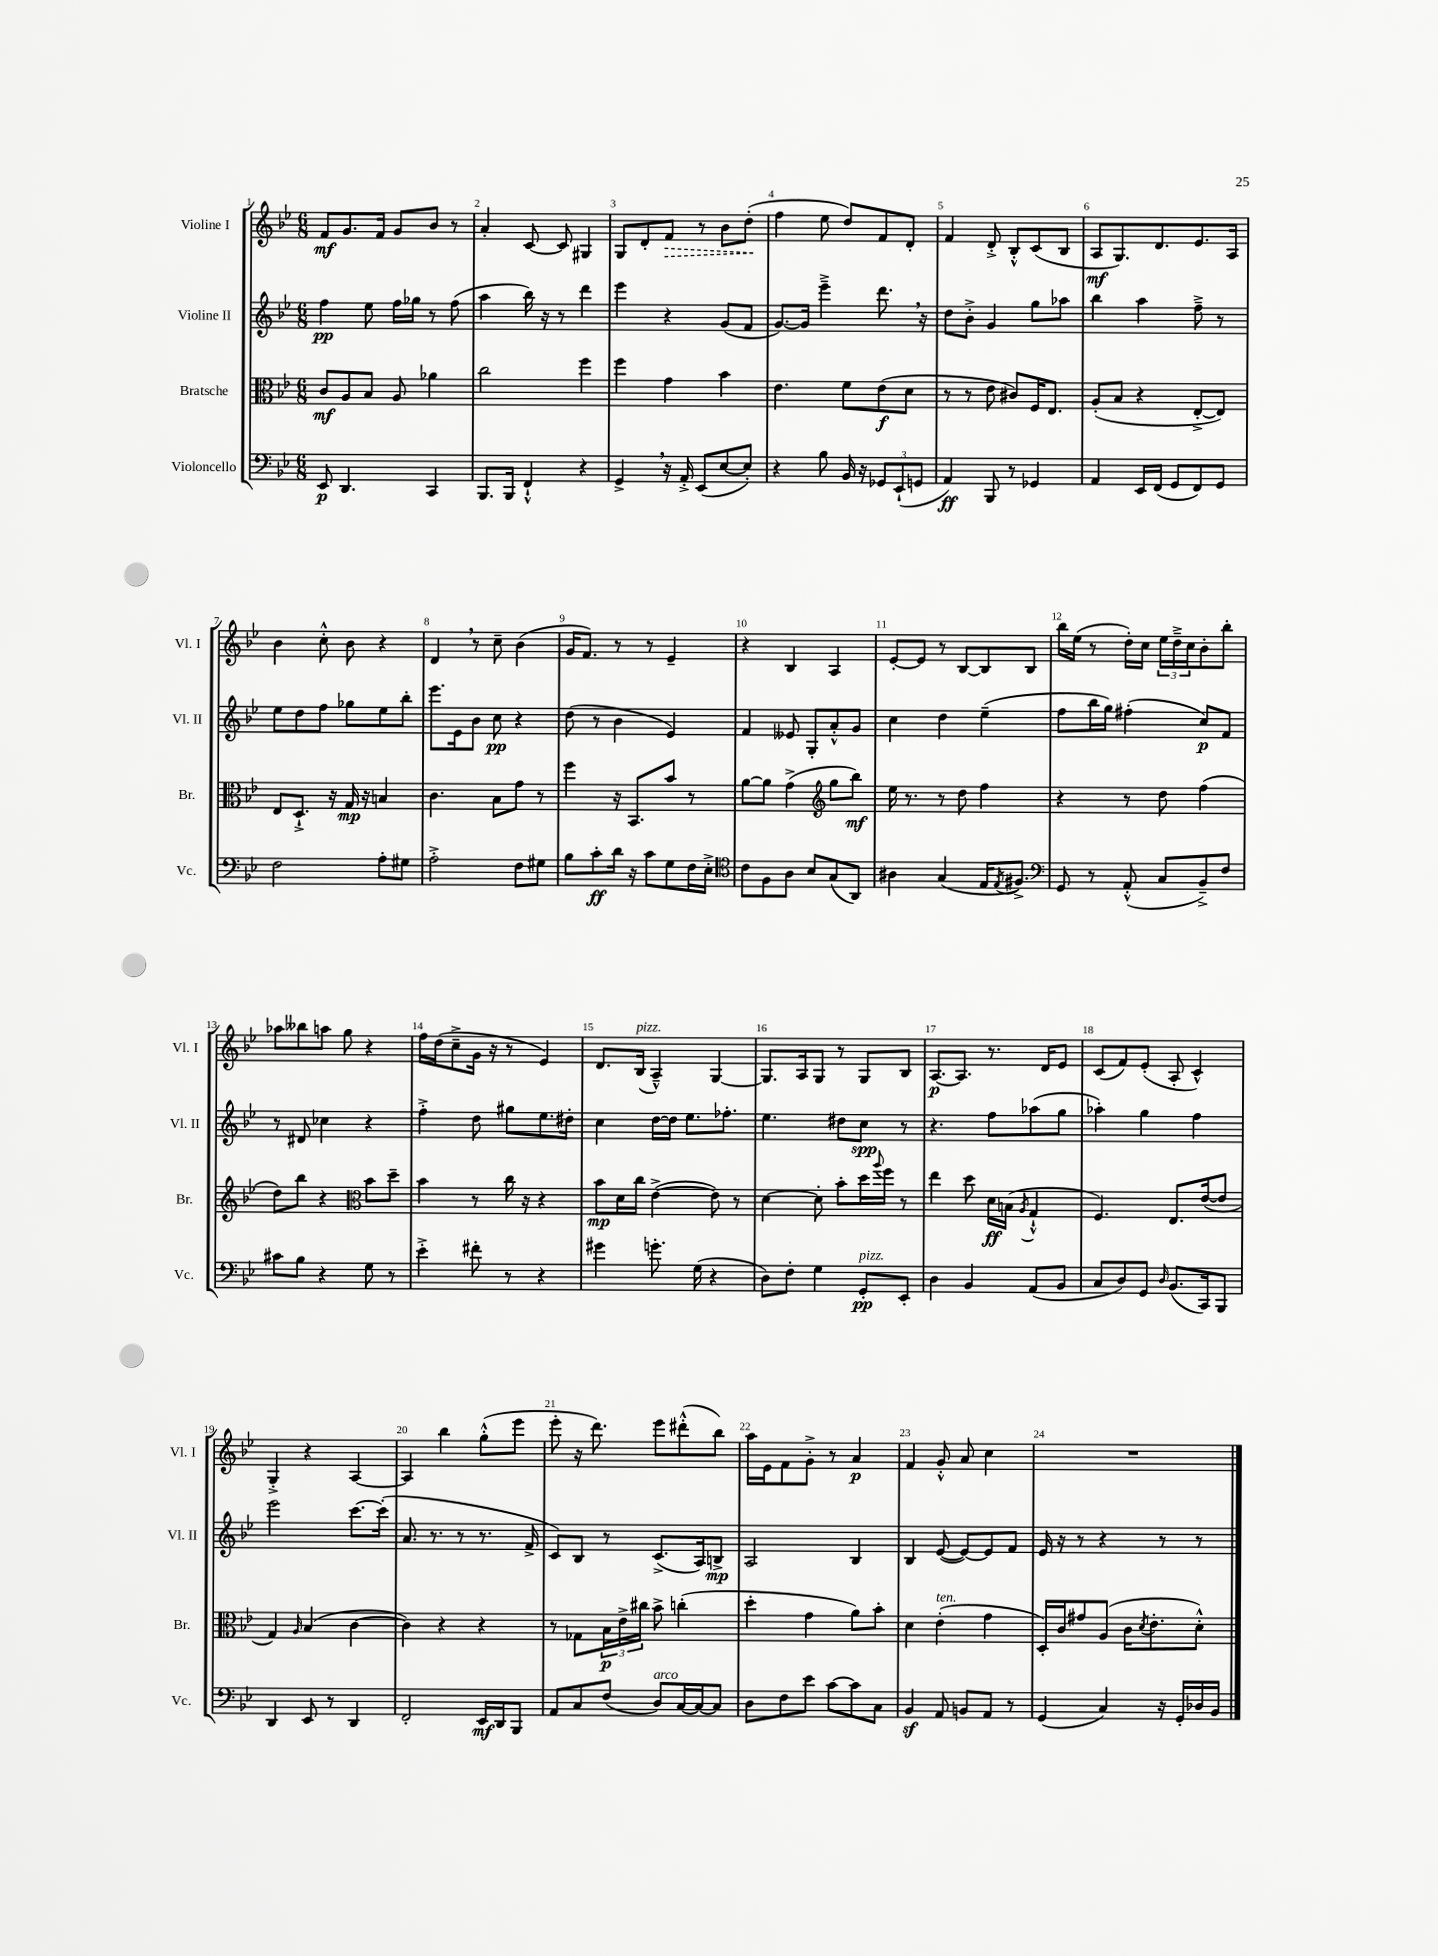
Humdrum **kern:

**kern	**dynam	**kern	**dynam	**kern	**dynam	**kern	**dynam
*part4	*part4	*part3	*part3	*part2	*part2	*part1	*part1
*staff4	*staff4	*staff3	*staff3	*staff2	*staff2	*staff1	*staff1
*I"Violoncello	*	*I"Bratsche	*	*I"Violine II	*	*I"Violine I	*
*I'Vc.	*	*I'Br.	*	*I'Vl. II	*	*I'Vl. I	*
*clefF4	*	*clefC3	*	*clefG2	*	*clefG2	*
*k[b-e-]	*	*k[b-e-]	*	*k[b-e-]	*	*k[b-e-]	*
*M6/8	*	*M6/8	*	*M6/8	*	*M6/8	*
=1	=1	=1	=1	=1	=1	=1	=1
8EE-/	p	8c/L	mf	4ff\	pp	8f/L	mf
4.DD/	.	8A/	.	.	.	8.g/	.
.	.	8B-/J	.	8ee-\	.	.	.
.	.	.	.	.	.	16f/Jk	.
.	.	8A/	.	16ff\LL	.	8g/L	.
.	.	.	.	16gg-X\JJ	.	.	.
4CC/	.	4a-X\	.	8r	.	8b-/J	.
.	.	.	.	(8ff\	.	8r	.
=2	=2	=2	=2	=2	=2	=2	=2
8.BBB-/L	.	2cc\	.	4aa\	.	4a'/	.
16BBB-/Jk	.	.	.	.	.	.	.
4FF`^^/	.	.	.	16bb-\)	.	[8c/	.
.	.	.	.	16r	.	.	.
.	.	.	.	8r	.	8c/]	.
4r	.	4ff\	.	4ddd\	.	4G#X/	.
=3	=3	=3	=3	=3	=3	=3	=3
4GG^,/	.	4ff\	.	4eee-\	.	8G/L	.
.	.	.	.	.	.	8d'/	.
!	!	!	!	!	!	!	!LO:HP:b
16r	.	4g\	.	4r	.	8f/J	>
16AA'^/	.	.	.	.	.	.	.
(8EE-/L	.	.	.	.	.	8r	.
[8E-/	.	4b-\	.	(8g/L	.	8b-\L	.
8E-'/J])	.	.	.	8f/J	.	(8dd'\J	.
.	.	.	.	.	.	.	]
=4	=4	=4	=4	=4	=4	=4	=4
4r	.	4.e-\	.	[8.g/L)	.	4ff\	.
.	.	.	.	16g/Jk]	.	.	.
8B-\	.	.	.	4eee-~^\	.	8ee-\	.
16BB-/	.	8f\L	.	.	.	8dd/L)	.
16r	.	.	.	.	.	.	.
12GG-X/L	.	(8e-\	f	8.ddd,\	.	8f/	.
(12EE-`/	.	.	.	.	.	.	.
.	.	8d\J	.	.	.	8d'/J	.
12GGn/J	.	.	.	.	.	.	.
.	.	.	.	16r	.	.	.
=5	=5	=5	=5	=5	=5	=5	=5
4AA/)	ff	8r	.	8dd\L	.	4f/	.
.	.	8r	.	8b-'^\J	.	.	.
8BBB-/	.	8e-\	.	4g/	.	8d'^/	.
8r	.	8c#X/L)	.	.	.	8B-'^^/L	.
4GG-X/	.	16F/K	.	8gg\L	.	(8c/	.
.	.	8.E-/J	.	.	.	.	.
.	.	.	.	8aa-X\J	.	8B-/J	.
=6	=6	=6	=6	=6	=6	=6	=6
4AA/	.	(8A'/L	.	4bb-\	.	8A/L	mf
.	.	8B-/J	.	.	.	8.G/)	.
16EE-/LL	.	4r	.	4aa\	.	.	.
(16FF/JJ	.	.	.	.	.	8.d/	.
8GG/L	.	.	.	.	.	.	.
8FF/)	.	[8E-'^/L	.	8ff~^\	.	8.e-/	.
8GG/J	.	8E-/J])	.	8r	.	.	.
.	.	.	.	.	.	16A/Jk	.
!!LO:LB:g=z
=7	=7	=7	=7	=7	=7	=7	=7
2F\	.	8E-/L	.	8ee-\L	.	4b-\	.
.	.	8.D`^/J	.	8dd\	.	.	.
.	.	.	.	8ff\J	.	8cc'^^\	.
.	.	16r	.	.	.	.	.
.	.	16G/	mp	8gg-X\L	.	8b-\	.
.	.	16r	.	.	.	.	.
8A'\L	.	4Bn/	.	8ee-\	.	4r	.
8G#X\J	.	.	.	8bb-'\J	.	.	.
=8	=8	=8	=8	=8	=8	=8	=8
2A'^\	.	4.c\	.	8.eee-\L	.	4d,/	.
.	.	.	.	16e-\k	.	.	.
.	.	.	.	8b-\J	.	8r	.
.	.	8B-\L	.	8cc\	pp	8cc~\	.
8F\L	.	8g\J	.	4r	.	(4b-\	.
8G#X\J	.	8r	.	.	.	.	.
=9	=9	=9	=9	=9	=9	=9	=9
8B-\L	.	4ff\	.	(8dd\	.	16g/KL	.
.	.	.	.	.	.	8.f/J)	.
8c'\	ff	.	.	8r	.	.	.
16d\Jk	.	16r	.	4b-\	.	8r	.
16r	.	8.BB-/L	.	.	.	.	.
8c\L	.	.	.	.	.	8r	.
8G\	.	8b-/J	.	4e-/)	.	4e-~/	.
16F\L	.	8r	.	.	.	.	.
16E-'^\JJ	.	.	.	.	.	.	.
=10	=10	=10	=10	=10	=10	=10	=10
*clefC4	*	*	*	*	*	*	*
8c\L	.	[8a\L	.	4f/	.	4r	.
8F\	.	8a\J]	.	.	.	.	.
8A\J	.	(4g^\	.	8e--X/	.	4B-/	.
8B-/L	.	.	.	8G'/L	.	.	.
*	*	*clefG2	*	*	*	*	*
(8G/	.	8gg\L	.	8a'^^/	.	4A/	.
8AA/J)	.	8bb-\J)	mf	8g/J	.	.	.
=11	=11	=11	=11	=11	=11	=11	=11
4A#X\	.	16ee-\	.	4cc\	.	[8e-'/L	.
.	.	8.r	.	.	.	.	.
.	.	.	.	.	.	8e-/J]	.
(4G/	.	8r	.	4dd\	.	8r	.
.	.	8dd\	.	.	.	[8B-/L	.
16E-/KL	.	4ff\	.	(4ee-~\	.	8B-/]	.
8qE-/	.	.	.	.	.	.	.
8.F#X^/J)	.	.	.	.	.	.	.
.	.	.	.	.	.	8B-/J	.
=12	=12	=12	=12	=12	=12	=12	=12
*clefF4	*	*	*	*	*	*	*
8GG/	.	4r	.	8ff\L	.	16bb-\LL	.
.	.	.	.	.	.	(16ee-\JJ	.
8r	.	.	.	16bb-\L	.	8r	.
.	.	.	.	16gg\JJ)	.	.	.
(8AA'^^/	.	8r	.	(4ff#X'\	.	16dd'\LL)	.
.	.	.	.	.	.	16cc\JJ	.
8C/L	.	8dd\	.	.	.	24ee-\LL	.
.	.	.	.	.	.	24dd~^\	.
.	.	.	.	.	.	24cc\J	.
8BB-~^/)	.	(4ff\	.	8cc/L)	p	8b-'\	.
8F/J	.	.	.	8f/J	.	8bb-'\J	.
!!LO:LB:g=z
=13	=13	=13	=13	=13	=13	=13	=13
8c#X\L	.	8dd\L)	.	8r	.	8aa-X\L	.
8B-\J	.	8bb-\J	.	8d#X/	.	8bb--X\	.
4r	.	4r	.	4cc-X\	.	8aan\J	.
.	.	.	.	.	.	8gg\	.
*	*	*clefC3	*	*	*	*	*
8G\	.	8b-\L	.	4r	.	4r	.
8r	.	8dd~\J	.	.	.	.	.
=14	=14	=14	=14	=14	=14	=14	=14
4e-'^\	.	4b-\	.	4ff'^\	.	16ff\LL	.
.	.	.	.	.	.	(16dd\J	.
.	.	.	.	.	.	8cc~^\	.
8f#X'\	.	8r	.	8dd\	.	16g\Jk	.
.	.	.	.	.	.	16r	.
8r	.	16cc\	.	8gg#X\L	.	8r	.
.	.	16r	.	.	.	.	.
4r	.	4r	.	8.ee-\	.	4e-/)	.
.	.	.	.	16dd#X'\Jk	.	.	.
=15	=15	=15	=15	=15	=15	=15	=15
4g#X\	.	8b-\L	mp	4cc\	.	8.d/L	.
.	.	16d\L	.	.	.	.	.
!	!	!	!	!	!	!LO:TX:a:i:t=pizz.	!
.	.	16cc\JJ	.	.	.	(16B-/Jk	.
8.gn'\	.	([4e-^\	.	[16dd\LL	.	4A~^^/)	.
.	.	.	.	16dd\JJ]	.	.	.
.	.	.	.	8.ee-\L	.	.	.
(16G\	.	.	.	.	.	.	.
4r	.	8e-\])	.	.	.	[4G/	.
.	.	.	.	8.ff-X'\J	.	.	.
.	.	8r	.	.	.	.	.
=16	=16	=16	=16	=16	=16	=16	=16
8D\L)	.	[4d\	.	4.ee-\	.	8.G/L]	.
8F'\J	.	.	.	.	.	.	.
.	.	.	.	.	.	16A/k	.
4G\	.	8d'\]	.	.	.	8G/J	.
.	.	8b-'\L	.	8dd#X\L	.	8r	.
!LO:TX:a:i:t=pizz.	!	!	!	!	!	!	!
8GG'/L	pp	16dd\L	.	8cc\J	spp	8G/L	.
.	.	8qqaa/	.	.	.	.	.
.	.	16ff\JJ	.	.	.	.	.
8EE-'/J	.	8r	.	8r	.	8B-/J	.
=17	=17	=17	=17	=17	=17	=17	=17
4D\	.	4ee-\	.	4.r	.	[8.A/L	p
.	.	.	.	.	.	8.A/J]	.
4BB-/	.	8dd\	.	.	.	.	.
.	.	16d\LL	ff	8ff\L	.	8.r	.
.	.	(16Bn\JJ	.	.	.	.	.
.	.	8qA/	.	.	.	.	.
(8AA/L	.	4G`^^/	.	(8aa-X\	.	.	.
.	.	.	.	.	.	16d/KL	.
8BB-/J	.	.	.	8gg\J	.	8e-/J	.
=18	=18	=18	=18	=18	=18	=18	=18
8C/L	.	4.F/)	.	4aa-X'\)	.	(8c/L	.
8D/)	.	.	.	.	.	8f/)	.
8GG/J	.	.	.	4gg\	.	(8e-'/J	.
16qqD/	.	.	.	.	.	.	.
(8.BB-/L	.	8.E-/L	.	.	.	8A'/	.
.	.	.	.	4ff\	.	4c^^/)	.
16CC/k)	.	([16e-/k	.	.	.	.	.
8BBB-/J	.	8e-/J]	.	.	.	.	.
!!LO:LB:g=z
=19	=19	=19	=19	=19	=19	=19	=19
4DD/	.	4G/)	.	2eee-\	.	4G'^/	.
.	.	16qqA/	.	.	.	.	.
8EE-/	.	(4B-/	.	.	.	4r	.
8r	.	.	.	.	.	.	.
4DD/	.	[4c\	.	[8.ccc\L	.	[4A/	.
.	.	.	.	(16ccc'\Jk]	.	.	.
=20	=20	=20	=20	=20	=20	=20	=20
2FF'/	.	4c\])	.	8.a/	.	4A/]	.
.	.	.	.	8.r	.	.	.
.	.	4r	.	.	.	4bb-\	.
.	.	.	.	8r	.	.	.
16EE-/LL	mf	4r	.	8.r	.	(8gg'^^\L	.
16DD/J	.	.	.	.	.	.	.
8BBB-/J	.	.	.	.	.	8eee-\J	.
.	.	.	.	16f^/	.	.	.
=21	=21	=21	=21	=21	=21	=21	=21
8AA/L	.	8r	.	8c/L)	.	8eee-'\	.
8C/	.	8G-X\L	.	8B-/J	.	16r	.
.	.	.	.	.	.	8.ddd\)	.
(8F/J	.	24B-\L	p	8r	.	.	.
.	.	24e-^\	.	.	.	.	.
.	.	24cc#X\JJ	.	.	.	.	.
!LO:TX:a:i:t=arco	!	!	!	!	!	!	!
8D/L)	.	8b-^\	.	(8.c^/L	.	8eee-\L	.
[16C/L	.	(4ccn'\	.	.	.	(8ddd#X'^^\	.
16C/J_	.	.	.	16A/k)	.	.	.
8C/J]	.	.	.	8Bn^/J	mp	8bb-\J)	.
=22	=22	=22	=22	=22	=22	=22	=22
8D\L	.	4dd'\	.	2A/	.	16aa\LL	.
.	.	.	.	.	.	16e-\J	.
8F\	.	.	.	.	.	8f\	.
8e-\J	.	4g\	.	.	.	8g'^\J	.
[8c\L	.	.	.	.	.	8r	.
8c\]	.	8a\L)	.	4B-/	.	4a/	p
8C\J	.	8b-'\J	.	.	.	.	.
=23	=23	=23	=23	=23	=23	=23	=23
4BB-z/	.	4d\	.	4B-/	.	4f/	.
!	!	!LO:TX:a:i:t=ten.	!	!	!	!	!
8AA/	.	(4e-'\	.	([8e-/	.	8g'^^/	.
8BBn/L	.	.	.	8e-/L_)	.	8a/	.
8AA/J	.	4g\	.	8e-/]	.	4cc\	.
8r	.	.	.	8f/J	.	.	.
=24	=24	=24	=24	=24	=24	=24	=24
(4GG/	.	16D'/LL)	.	16e-/	.	2.r	.
.	.	16c/J	.	16r	.	.	.
.	.	8g#X/	.	8r	.	.	.
4C/)	.	(8A/J	.	4r	.	.	.
.	.	16c\KL	.	.	.	.	.
.	.	8qd/	.	.	.	.	.
.	.	8.e-'\	.	.	.	.	.
16r	.	.	.	8r	.	.	.
16GG'/LL	.	.	.	.	.	.	.
16D-X/	.	8d'^^\J)	.	8r	.	.	.
16BB-/JJ	.	.	.	.	.	.	.
==	==	==	==	==	==	==	==
*-	*-	*-	*-	*-	*-	*-	*-
